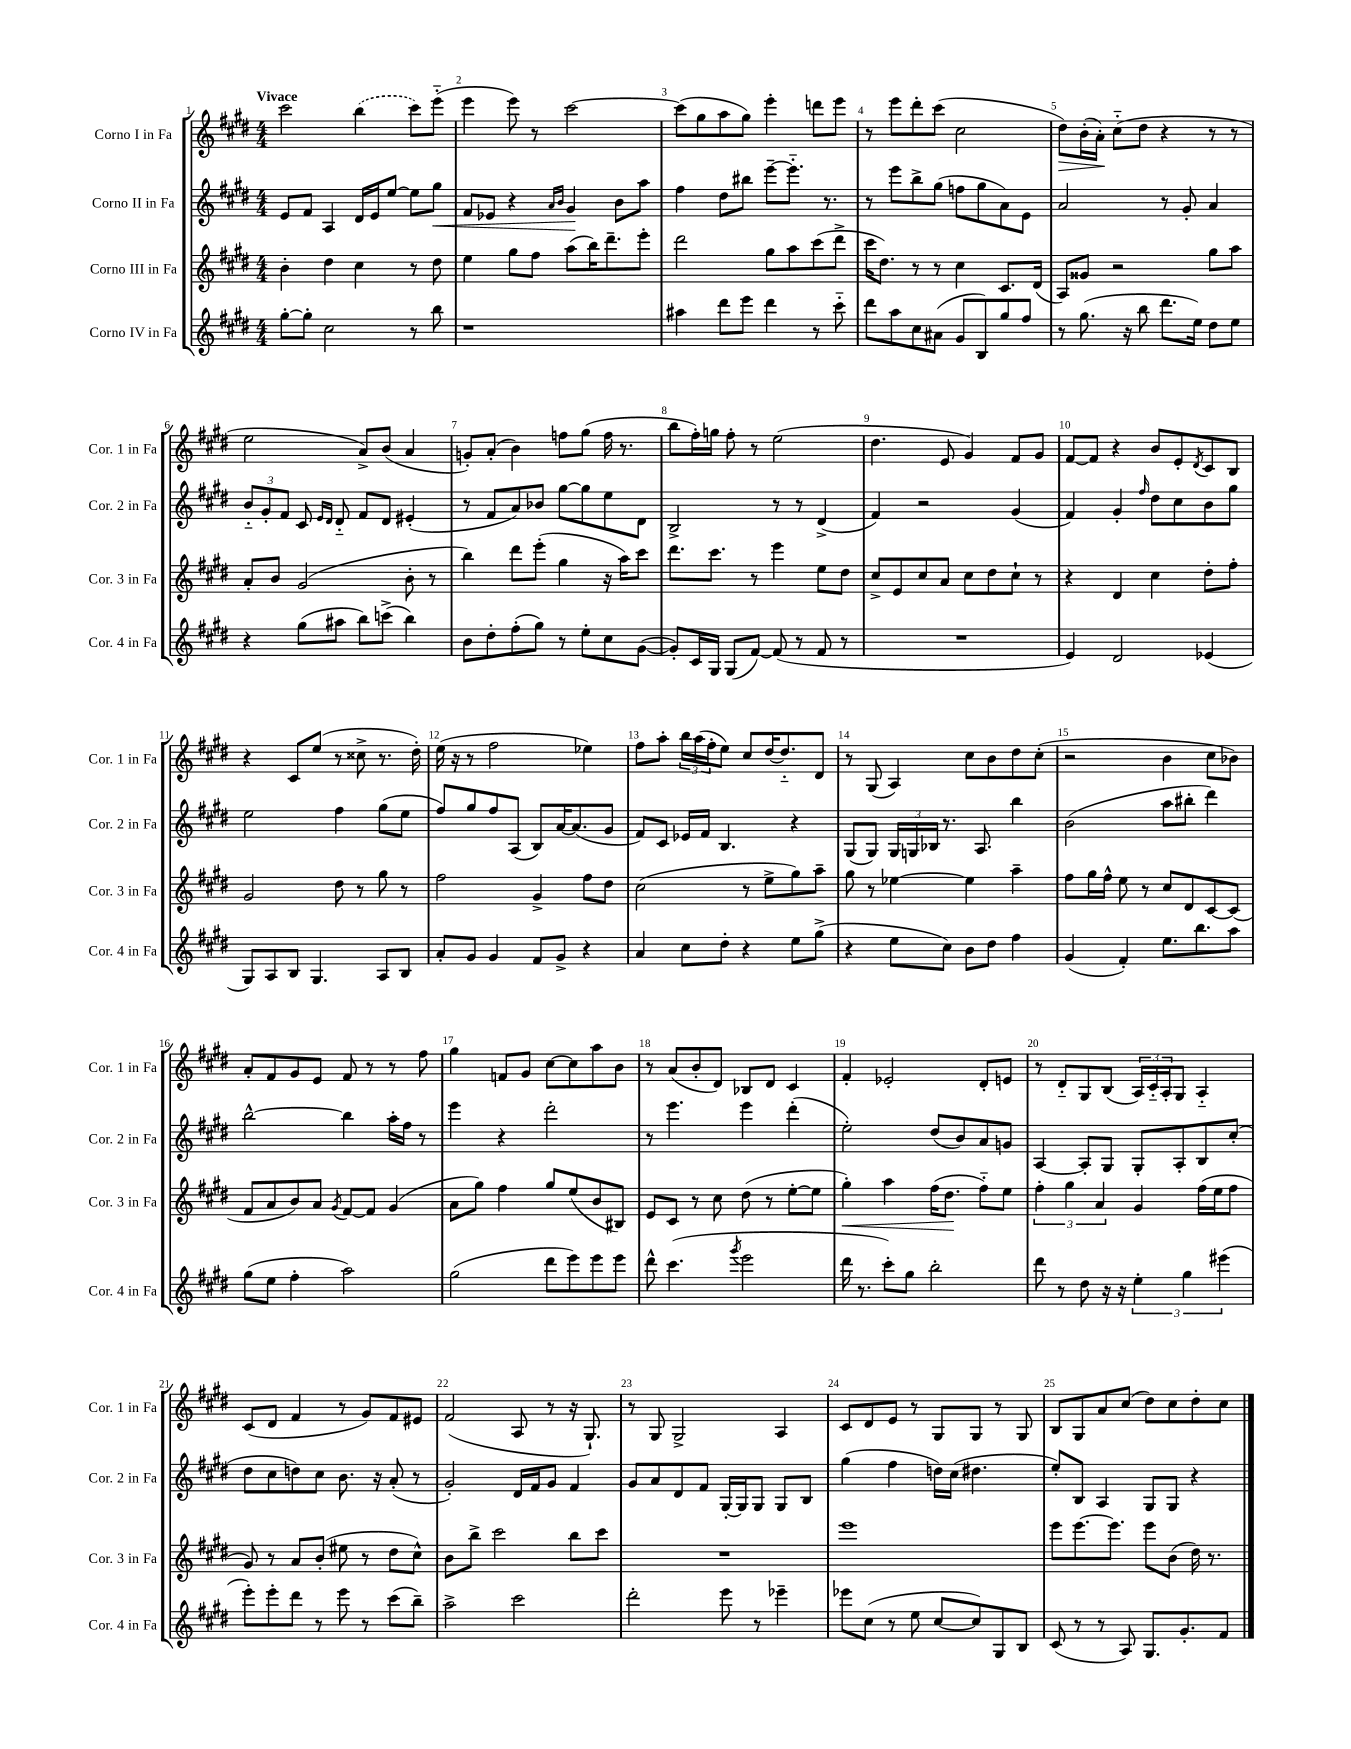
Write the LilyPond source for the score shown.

<<
\new StaffGroup <<
\new Staff = "s0" \with { instrumentName = "Corno I in Fa" shortInstrumentName = "Cor. 1 in Fa" } {
    \clef treble \key e \major \numericTimeSignature \time 4/4 \tempo "Vivace"
    cis'''2 \once \slurDashed b''4( cis'''8) e'''8-_( |
    e'''4 e'''8) r8 cis'''2~ |
    cis'''8( gis''8 a''8 gis''8) e'''4-. d'''8 e'''8 |
    r8 e'''8 dis'''8-. cis'''8( cis''2 |
    dis''8\>) b'16-.( a'16-.\!) cis''8-_( dis''8 r4 r8 r8 |
    e''2 a'8->) b'8( a'4 |
    g'8-.) a'8-.( b'4) f''8 gis''8( f''16 r8. |
    b''8 fis''16-.) g''16 fis''8-. r8 e''2( |
    dis''4. e'8 gis'4) fis'8 gis'8 |
    fis'8~ fis'8 r4 b'8 e'8-. \acciaccatura { dis'8 } cis'8 b8 |
    r4 cis'8 e''8( r8 cisis''8-> r8. dis''16-.) |
    e''16( r16 r8 fis''2 ees''4) |
    fis''8 a''8-. \tuplet 3/2 { b''16 a''16( fis''16-. } e''8) cis''8 dis''16~ dis''8.-_ dis'8 |
    r8 gis8( a4) cis''8 b'8 dis''8 cis''8-.( |
    r2 b'4 cis''8 bes'8) |
    a'8-. fis'8 gis'8 e'8 fis'8 r8 r8 fis''8 |
    gis''4 f'8 gis'8 cis''8~ cis''8 a''8 b'8 |
    r8 a'8( b'8-. dis'8) bes8 dis'8 cis'4 |
    fis'4-. ees'2-. dis'8-. e'8 |
    r8 dis'8-_ gis8 b8( \tuplet 3/2 { a16) cis'16-_ a16-. } gis8 a4-_ |
    cis'8( dis'8 fis'4 r8 gis'8) fis'8 eis'8 |
    fis'2( a8 r8 r16 gis8.-!) |
    r8 gis8 gis2-> a4 |
    cis'8 dis'8 e'8 r8 gis8 gis8 r8 gis8 |
    b8 gis8 a'8 cis''8( dis''8) cis''8 dis''8-. cis''8 \bar "|." |
}
\new Staff = "s1" \with { instrumentName = "Corno II in Fa" shortInstrumentName = "Cor. 2 in Fa" } {
    \clef treble \key e \major \numericTimeSignature \time 4/4
    e'8 fis'8 a4 dis'16 e'16 e''8~ e''8 gis''8\< |
    fis'8 ees'8 r4 \grace { a'16 b'16 } gis'4\! b'8 a''8 |
    fis''4 dis''8 bis''8 e'''8~-- e'''8.-_ r8. |
    r8 e'''8 b''8-> gis''8( f''8 gis''8 a'8) e'8 |
    a'2 r8 gis'8-. a'4 |
    \tuplet 3/2 { b'8-_ gis'8-. fis'8 } cis'8 \grace { e'16 dis'16 } dis'8-_ fis'8 dis'8 eis'4-.( |
    r8 fis'8 a'8) bes'8 gis''8~ gis''8 e''8 dis'8 |
    b2-> r8 r8 dis'4->( |
    fis'4) r2 gis'4( |
    fis'4) gis'4-. \grace { fis''16 } dis''8 cis''8 b'8 gis''8 |
    e''2 fis''4 gis''8( e''8 |
    fis''8) gis''8 fis''8 a8( b8) a'16~ a'8.( gis'8 |
    fis'8) cis'8 ees'16 fis'16 b4. r4 |
    gis8( gis8) \tuplet 3/2 { gis16 g16 bes16 } r8. a8. b''4 |
    b'2( a''8 bis''8-. dis'''4) |
    b''2~-^ b''4 a''16-. fis''16 r8 |
    e'''4 r4 dis'''2-. |
    r8 e'''4. e'''4 dis'''4-.( |
    e''2-.) dis''8( b'8) a'8 g'8 |
    a4~ a8-. gis8 gis8-. a8-. b8 cis''8-.( |
    dis''8 cis''8 d''8) cis''8 b'8. r16 a'8-.( r8 |
    gis'2-.) dis'16 fis'16 gis'8 fis'4 |
    gis'8 a'8 dis'8 fis'8 gis16~-. gis16 gis8 gis8 b8 |
    gis''4( fis''4 d''16) cis''16( dis''4. |
    e''8-.) b8 a4 gis8 gis8 r4 \bar "|." |
}
\new Staff = "s2" \with { instrumentName = "Corno III in Fa" shortInstrumentName = "Cor. 3 in Fa" } {
    \clef treble \key e \major \numericTimeSignature \time 4/4
    b'4-. dis''4 cis''4 r8 dis''8 |
    e''4 gis''8 fis''8 a''8( b''16) dis'''8.-- e'''8-. |
    dis'''2 gis''8 a''8 cis'''8( dis'''8-> |
    cis'''16 dis''8.) r8 r8 cis''4 cis'8. dis'16( |
    a8) gisis'8 r2 gis''8 a''8 |
    a'8-. b'8 gis'2( b'8-. r8 |
    b''4) dis'''8 e'''8-.( gis''4 r16 a''16) cis'''8 |
    dis'''8. cis'''8. r8 e'''4 e''8 dis''8 |
    cis''8-> e'8 cis''8 a'8 cis''8 dis''8 cis''8-! r8 |
    r4 dis'4 cis''4 dis''8-. fis''8-. |
    gis'2 dis''8 r8 gis''8 r8 |
    fis''2 gis'4-> fis''8 dis''8 |
    cis''2( r8 e''8-> gis''8) a''8-- |
    gis''8 r8 ees''4~ ees''4 a''4-- |
    fis''8 gis''16 fis''16-^ e''8 r8 cis''8 dis'8 cis'8~ cis'8( |
    fis'8 a'8 b'8) a'8 \acciaccatura { gis'8 } fis'8~ fis'8 gis'4( |
    a'8 gis''8) fis''4 gis''8 e''8( b'8 bis8) |
    e'8 cis'8 r8 cis''8 dis''8( r8 e''8~-. e''8 |
    gis''4-.\<) a''4 fis''16( dis''8.\! fis''8-_) e''8 |
    \tuplet 3/2 { fis''4-. gis''4 a'4 } gis'4 fis''16( e''16 fis''8 |
    gis'8) r8 a'8 b'8-.( eis''8 r8 dis''8 cis''8-^) |
    b'8 b''8-> cis'''2 b''8 cis'''8 |
    R1 |
    e'''1 |
    e'''8 e'''8.~ e'''8. e'''8 b'8( dis''16) r8. \bar "|." |
}
\new Staff = "s3" \with { instrumentName = "Corno IV in Fa" shortInstrumentName = "Cor. 4 in Fa" } {
    \clef treble \key e \major \numericTimeSignature \time 4/4
    gis''8~-. gis''8-. cis''2 r8 b''8 |
    r1 |
    ais''4 dis'''8 e'''8 dis'''4 r8 cis'''8-_ |
    dis'''8 a''8 cis''8 ais'8( gis'8 b8) gis''8 fis''8 |
    r8 gis''8.( r16 b''8 dis'''8. e''16) dis''8 e''8 |
    r4 gis''8( ais''8 b''8) c'''8->( b''4) |
    b'8 dis''8-. fis''8-.( gis''8) r8 e''8-. cis''8 gis'8~( |
    gis'8-.) cis'16 gis16 gis8( fis'8~) fis'8( r8 fis'8 r8 |
    R1 |
    e'4) dis'2 ees'4( |
    gis8) a8 b8 gis4. a8 b8 |
    a'8-. gis'8 gis'4 fis'8 gis'8-> r4 |
    a'4 cis''8 dis''8-. r4 e''8 gis''8->( |
    r4 e''8 cis''8) b'8 dis''8 fis''4 |
    gis'4( fis'4-.) e''8. b''8. a''8 |
    gis''8( e''8 fis''4-. a''2) |
    gis''2( dis'''8 e'''8) e'''8 e'''8 |
    dis'''8-^ cis'''4.( \acciaccatura { gis'''8 } e'''2 |
    dis'''16 r8. cis'''8-.) gis''8 b''2-. |
    dis'''8 r8 dis''8 r16 r16 \tuplet 3/2 { e''4-. gis''4 eis'''4( } |
    e'''8-.) e'''8-. dis'''8 r8 e'''8 r8 cis'''8( b''8--) |
    a''2-> cis'''2 |
    dis'''2-. e'''8 r8 ees'''4-- |
    ees'''8 cis''8( r8 e''8 cis''8~ cis''8) gis8 b8 |
    cis'8( r8 r8 a8) gis8. gis'8.-. fis'8 \bar "|." |
}
>>
>>
\layout { \context { \Score \override BarNumber.break-visibility = ##(#f #t #t) barNumberVisibility = #all-bar-numbers-visible } }
